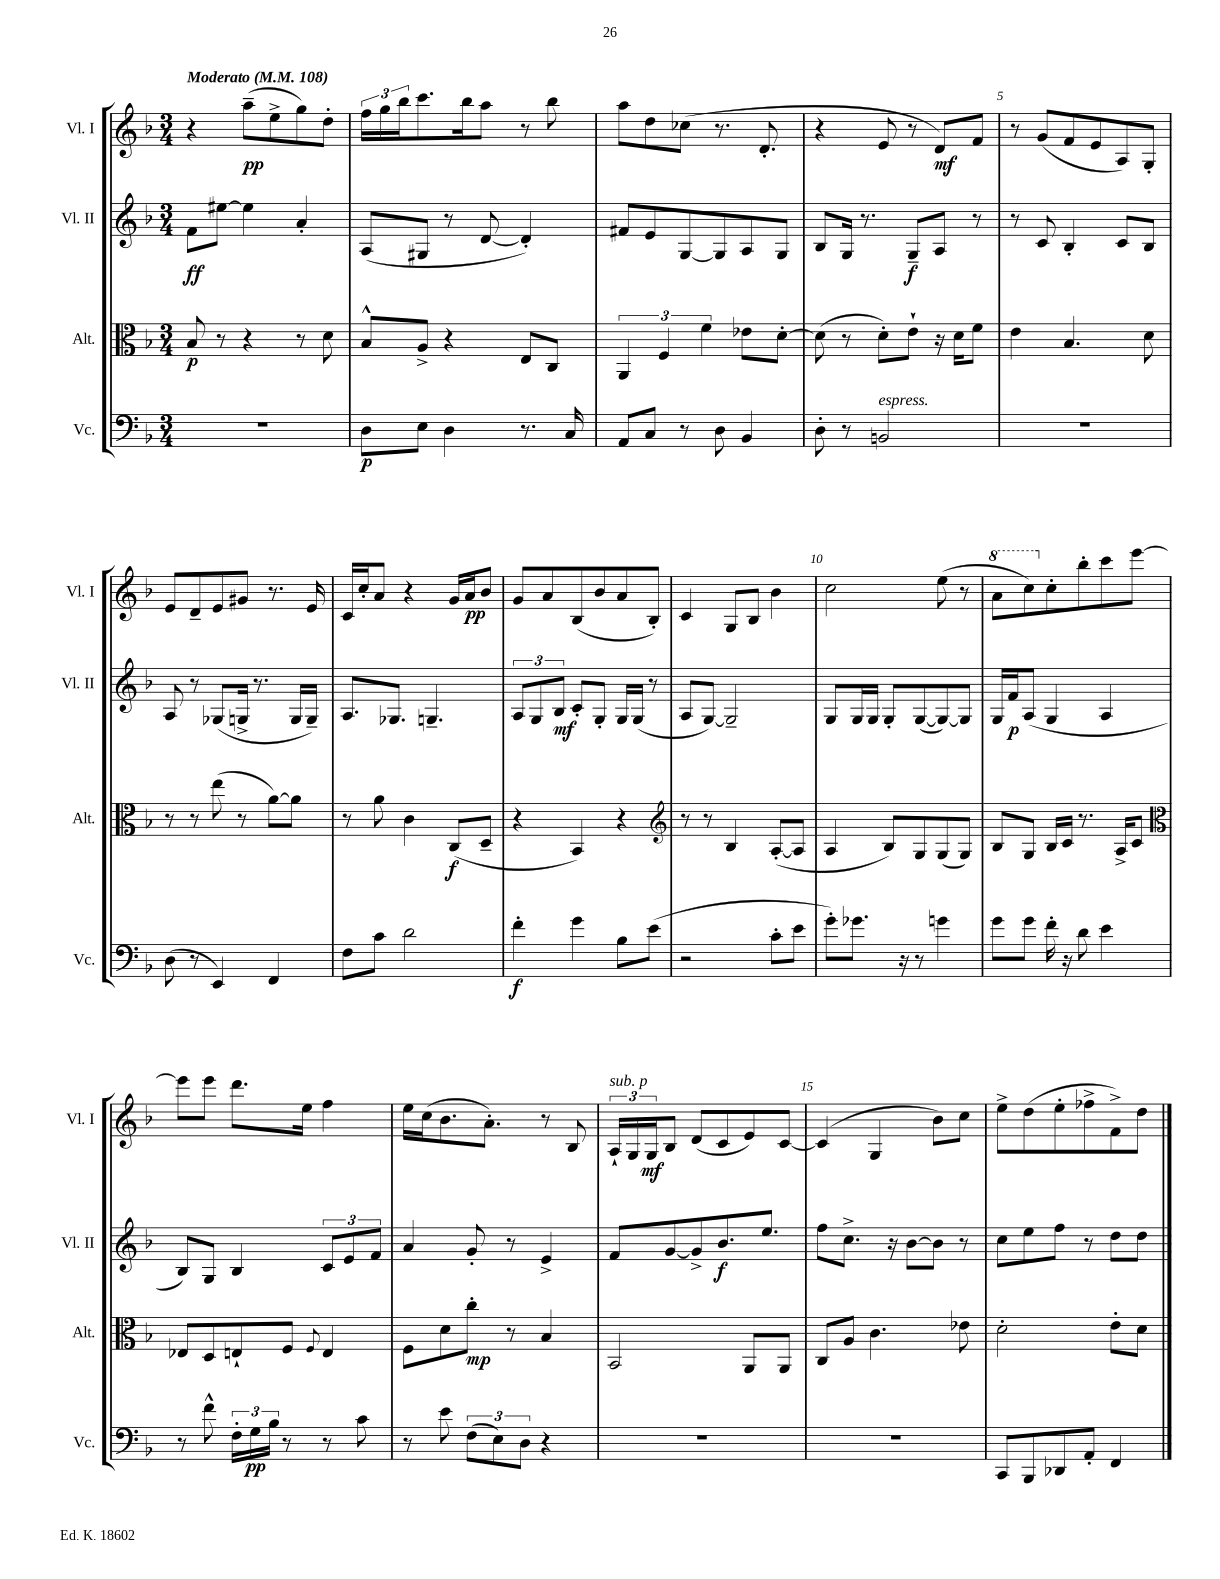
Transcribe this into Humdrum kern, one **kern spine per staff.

**kern	**kern	**kern	**kern
*staff4	*staff3	*staff2	*staff1
*clefF4	*clefC3	*clefG2	*clefG2
*k[b-]	*k[b-]	*k[b-]	*k[b-]
*M3/4	*M3/4	*M3/4	*M3/4
*MM108	*MM108	*MM108	*MM108
2.r	8B-	8f	4r
.	8r	[8ee#	.
.	4r	4ee#]	(8aa~
.	.	.	8ee^
.	8r	4a'	8gg)
.	8d	.	8dd'
=	=	=	=
8D	8B-^^	(8A	24ff
.	.	.	24gg
.	.	.	24bb-
8E	8A^	8G#	8.ccc
4D	4r	8r	.
.	.	.	16bb-
.	.	[8d	8aa
8.r	8E	4d'])	8r
.	8C	.	8bb-
16C	.	.	.
=	=	=	=
8AA	6AA	8f#	8aa
8C	.	8e	8dd
.	6F	.	.
8r	.	[8G	(8cc-
.	6f	.	.
8D	.	8G]	8.r
4BB-	8e-	8A	.
.	.	.	8.d'
.	[8d'	8G	.
=	=	=	=
8D'	(8d]	8B-	4r
8r	8r	16G	.
.	.	8.r	.
2BB	8d')	.	8e
.	8e`	8G~	8r
.	16r	8A	8d)
.	16d	.	.
.	8f	8r	8f
=	=	=	=
2.r	4e	8r	8r
.	.	8c	(8g
.	4.B-	4B-'	8f
.	.	.	8e
.	.	8c	8A)
.	8d	8B-	8G'
=	=	=	=
(8D	8r	8A	8e
8r	8r	8r	8d~
4EE)	(8ee	(8G-	8e
.	8r	16G^	8g#
.	.	8.r	.
4FF	[8a)	.	8.r
.	8a]	16G	.
.	.	16G~)	16e
=	=	=	=
8F	8r	8.A	16c
.	.	.	16cc'
8c	8a	.	8a
.	.	8.G-	.
2d	4c	.	4r
.	.	4.G~	.
.	(8C	.	16g
.	.	.	16a
.	8D~	.	8b-
=	=	=	=
4f'	4r	12A	8g
.	.	12G	.
.	.	.	8a
.	.	12B-	.
4g	4BB-)	8c'	(8B-
.	.	8G'	8b-
8B-	4r	16G	8a
.	.	(16G	.
(8e	.	8r	8B-')
=	=	=	=
*	*clefG2	*	*
2r	8r	8A	4c
.	8r	[8G)	.
.	4B-	2G~]	8G
.	.	.	8B-
8c'	([8A'	.	4b-
8e	8A]	.	.
=	=	=	=
8g')	4A	8G	2cc
8.g-	.	16G	.
.	.	16G	.
.	8B-)	8G'	.
16r	.	.	.
8r	8G	([8G	.
4g	(8G	8G_)	(8ee
.	8G)	8G]	8r
=	=	=	=
8g	8B-	16G	8aa
.	.	16f	.
8g	8G	(8A	8ccc)
16f'	16B-	4G	8cc'
16r	16c	.	.
8d	8.r	.	8bb-'
4e	.	4A	8ccc
.	16A^	.	.
.	8c	.	[8eee
=	=	=	=
*	*clefC3	*	*
8r	8E-	8B-)	8eee]
8f^^	8D	8G	8eee
24F'	8E`	4B-	8.ddd
24G	.	.	.
24B-	.	.	.
8r	8F	.	.
.	.	.	16ee
.	8qqF	.	.
8r	4E	12c	4ff
.	.	12e	.
8c	.	.	.
.	.	12f	.
=	=	=	=
8r	8F	4a	16ee
.	.	.	(16cc
8e	8d	.	8.b-
(12F	8cc'	8g'	.
.	.	.	8.a')
12E)	.	.	.
.	8r	8r	.
12D	.	.	.
4r	4B-	4e^	8r
.	.	.	8B-
=	=	=	=
2.r	2BB-	8f	24A`
.	.	.	24G
.	.	.	24G
.	.	[8g	8B-
.	.	8g^]	(8d
.	.	8.b-	8c
.	8AA	.	8e)
.	.	8.ee	.
.	8AA	.	[8c
=	=	=	=
2.r	8C	8ff	(4c]
.	8A	8.cc^	.
.	4.c	.	4G
.	.	16r	.
.	.	[8b-	.
.	.	8b-]	8b-)
.	8e-	8r	8cc
=	=	=	=
8CC	2d'	8cc	8ee^
8BBB-	.	8ee	(8dd
8DD-	.	8ff	8ee'
8AA'	.	8r	8ff-^
4FF	8e'	8dd	8f^)
.	8d	8dd	8dd
==	==	==	==
*-	*-	*-	*-
